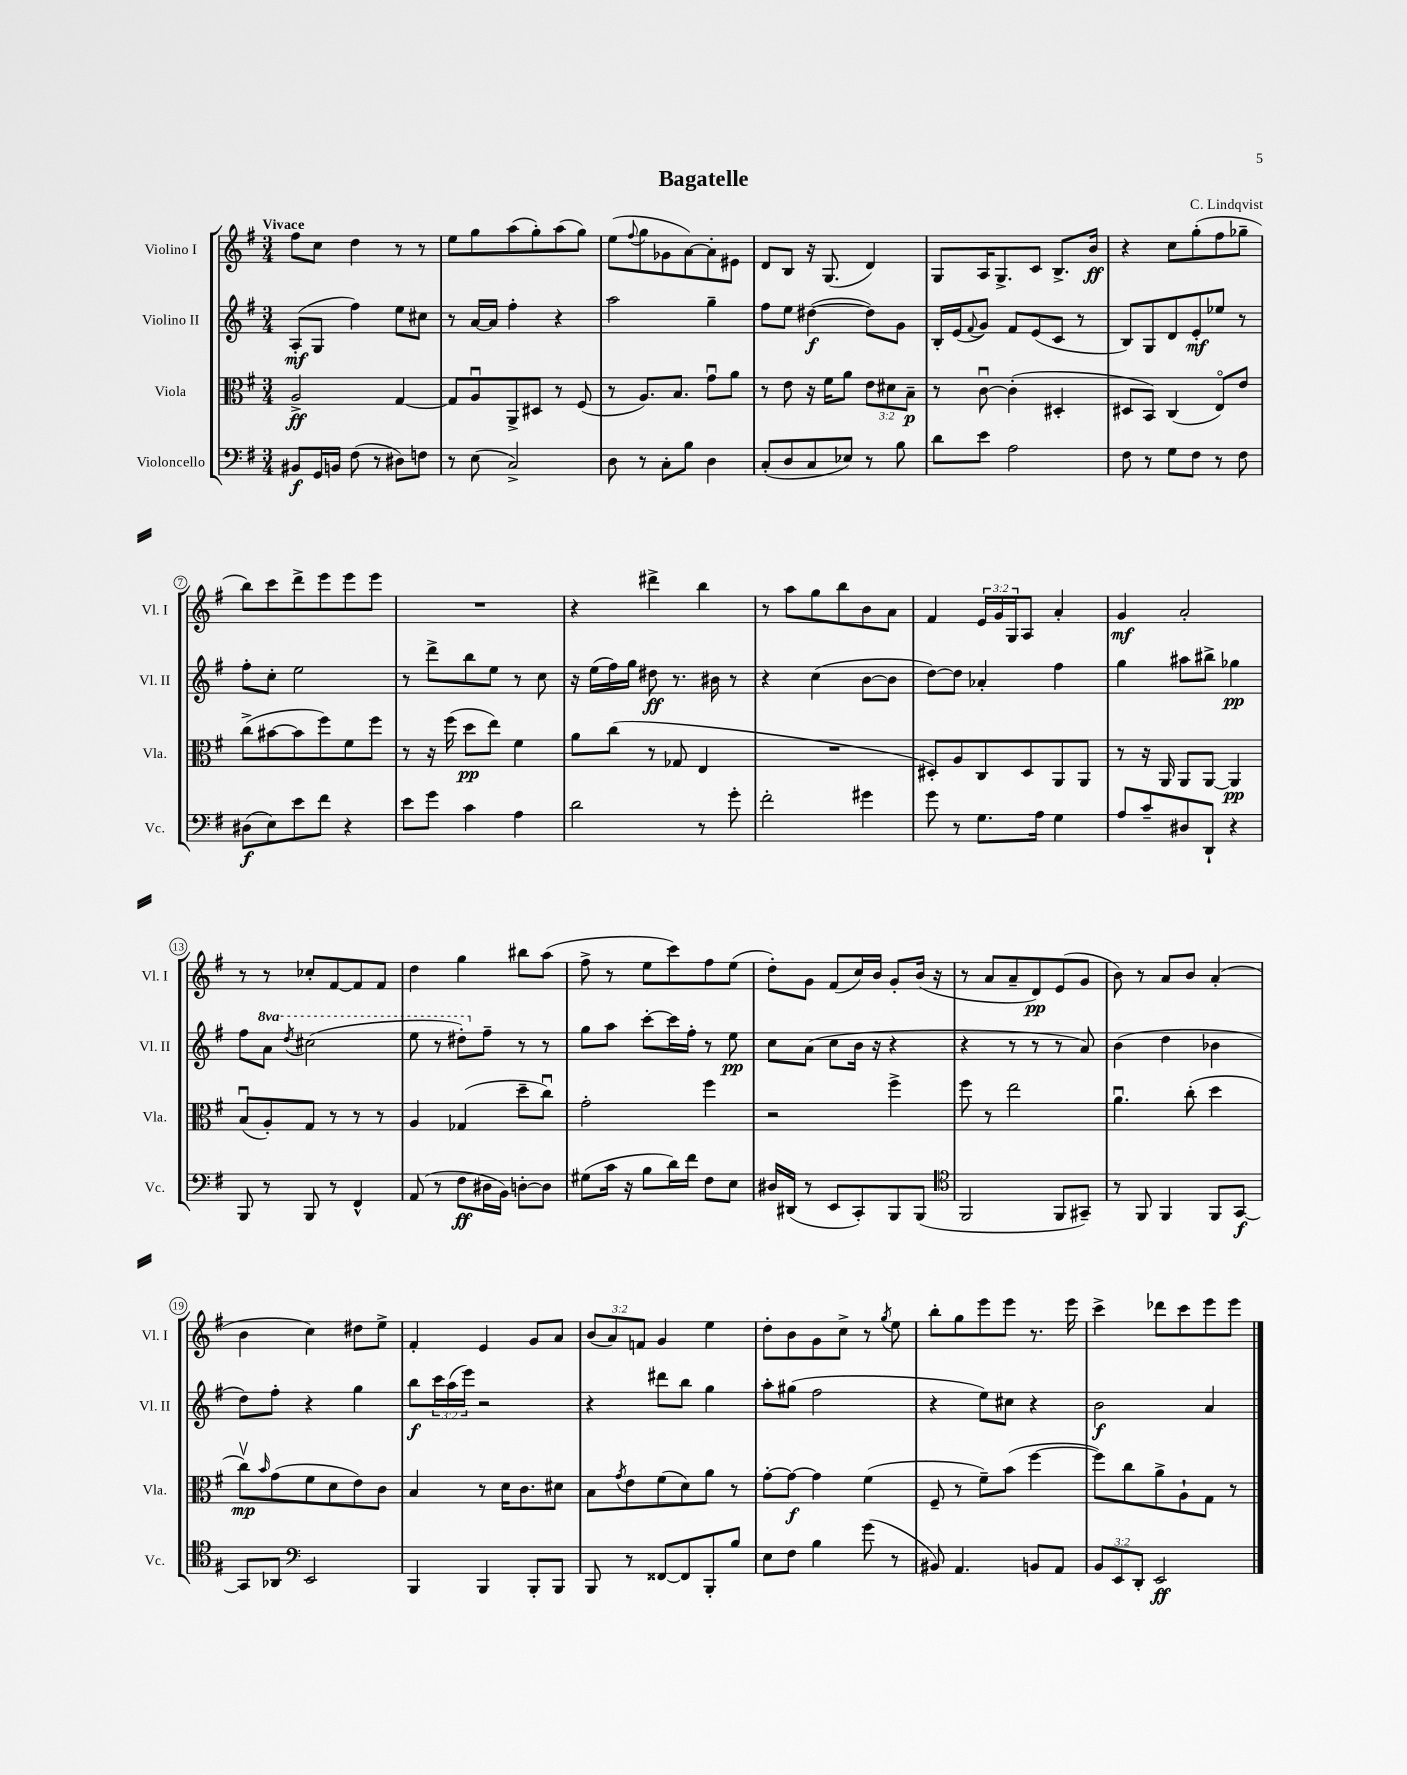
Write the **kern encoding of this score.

**kern	**kern	**kern	**kern
*staff4	*staff3	*staff2	*staff1
*clefF4	*clefC3	*clefG2	*clefG2
*k[f#]	*k[f#]	*k[f#]	*k[f#]
*M3/4	*M3/4	*M3/4	*M3/4
8BB#	2A^	(8A'	8ff#
16GG	.	8G	8cc
16BB	.	.	.
(8F#	.	4ff#)	4dd
8r	.	.	.
8D#)	[4G	8ee	8r
8F	.	8cc#	8r
=	=	=	=
8r	8G]	8r	8ee
(8E	8Au	[16a	8gg
.	.	16a]	.
2C^)	8AA^	4ff#'	(8aa
.	8D#	.	8gg')
.	8r	4r	(8aa
.	(8F#	.	8gg)
=	=	=	=
8D	8r	2aa	(8ee
.	.	.	8qqff#
8r	8.A)	.	8gg
8C'	.	.	8g-
.	8.B	.	.
8B	.	.	[8a)
4D	8gu	4gg~	8a']
.	8a	.	8e#
=	=	=	=
(8C'	8r	8ff#	8d
8D	8e	8ee	8B
8C	16r	([4dd#	16r
.	16f#	.	(8.G
8E-)	8a	.	.
8r	12e	8dd#])	4d)
.	12d#	.	.
8B	.	8g	.
.	12B~	.	.
=	=	=	=
8d	8r	16B'	8G
.	.	(16e	.
.	.	8qqf#	.
8e	[8cu	8g)	16A
.	.	.	8.G^
2A	(4c']	8f#	.
.	.	(8e	8c
.	4D#'	8c	8.B^
.	.	8r	.
.	.	.	16b
=	=	=	=
8F#	8D#	8B)	4r
8r	8BB)	8G	.
8G	(4C	8d	8cc
8F#	.	8e'	(8gg'
8r	8Eo)	8ee-	8ff#
8F#	8e	8r	8gg-~
=	=	=	=
(8D#	(8cc^	8ff#'	8bb)
8E)	[8b#	8cc'	8ccc
8e	8b#]	2ee	8ddd^
8f#	8ff#)	.	8eee
4r	8f#	.	8eee
.	8ff#	.	8eee
=	=	=	=
8e	8r	8r	2.r
8g	16r	8ddd^	.
.	(16ff#	.	.
4c	8dd	8bb	.
.	8ee)	8ee	.
4A	4f#	8r	.
.	.	8cc	.
=	=	=	=
2d	8a	16r	4r
.	.	(16ee	.
.	(8cc	16ff#)	.
.	.	16gg	.
.	8r	8dd#	4ddd#^
.	8G-	8.r	.
8r	4E	.	4bb
.	.	16b#	.
8g'	.	8r	.
=	=	=	=
2f#'	2.r	4r	8r
.	.	.	8aa
.	.	(4cc	8gg
.	.	.	8bb
4g#	.	[8b	8b
.	.	8b]	8a
=	=	=	=
8g	8D#')	[8dd)	4f#
8r	8A	8dd]	.
8.G	8C	4a-'	24e
.	.	.	24g
.	.	.	24G
.	8D#	.	8A
16A	.	.	.
4G	8AA	4ff#	4a'
.	8AA	.	.
=	=	=	=
8A	8r	4gg	4g
8c~	16r	.	.
.	16AA	.	.
8D#	8AA	8aa#	2a'
8DD`	[8AA	8bb#^	.
4r	4AA]	4gg-	.
=	=	=	=
8BBB	(8Bu	8ff#	8r
8r	8A')	8aa	8r
.	.	8qddd	.
8BBB	8G	(2ccc#	8cc-'
8r	8r	.	[8f#
4FF#^^	8r	.	8f#]
.	8r	.	8f#
=	=	=	=
(8AA	4A	8eee	4dd
8r	.	8r	.
8F#	(4G-	8ddd#')	4gg
16D#	.	8ff#~	.
16BB)	.	.	.
[8D'	8dd~	8r	8bb#
8D]	8ccu)	8r	(8aa
=	=	=	=
(8G#	2g'	8gg	8ff#^
16c	.	8aa	8r
16r	.	.	.
8B	.	[8ccc'	8ee
16d)	.	16ccc]	8ccc)
16f#	.	16ff#'	.
8F#	4ff#	8r	8ff#
8E	.	8ee	(8ee
=	=	=	=
16D#	2r	8cc	8dd')
(16DD#	.	.	.
8r	.	(8a	8g
8EE	.	8cc	(8f#
8CC')	.	16b	16cc)
.	.	16r	16b
8BBB	4ff#^	4r	8g'
(8BBB	.	.	(16b
.	.	.	16r
=	=	=	=
*clefC4	*	*	*
2FF#	8ff#	4r	8r
.	8r	.	8a
.	2ee	8r	8a~
.	.	8r	8d)
8FF#	.	8r	(8e
8GG#~)	.	8a)	8g
=	=	=	=
8r	4.au	(4b	8b)
8FF#	.	.	8r
4FF#	.	4dd	8a
.	(8cc'	.	8b
8FF#	4dd	4b-	(4a'
[8GG	.	.	.
=	=	=	=
8GG]	8ccv)	8dd)	4b
.	16qqb	.	.
8AA-	(8g	8ff#'	.
*clefF4	*	*	*
2EE	8f#	4r	4cc)
.	8d	.	.
.	8e)	4gg	8dd#
.	8c	.	8ee^
=	=	=	=
4BBB	4B	8bb	4f#'
.	.	24ccc	.
.	.	(24aa	.
.	.	24eee)	.
4BBB	8r	2r	4e
.	16d	.	.
.	8.c	.	.
8BBB'	.	.	8g
8BBB	8d#	.	8a
=	=	=	=
8BBB	8B	4r	(12b
.	.	.	12a)
.	8qg	.	.
8r	8e	.	.
.	.	.	12f
[8FF##	(8f#	8ddd#	4g
8FF##]	8d)	8bb	.
8BBB'	8a	4gg	4ee
8B	8r	.	.
=	=	=	=
8E	[8g'	8aa'	8dd'
8F#	8g_	(8gg#	8b
4B	4g]	2ff#	8g
.	.	.	8cc^
(8g	(4f#	.	8r
.	.	.	8qgg
8r	.	.	8ee
=	=	=	=
8BB#)	8F#~	4r	8bb'
4.AA	8r	.	8gg
.	8f#~)	8ee)	8eee
.	(8b	8cc#	8eee
8BB	[4ff#	4r	8.r
8AA	.	.	.
.	.	.	16eee
=	=	=	=
12BB	8ff#])	2b	4ccc^
12EE	.	.	.
.	8cc	.	.
12DD'	.	.	.
2EE	8a^	.	8ddd-
.	8A`	.	8ccc
.	8G	4a	8eee
.	8r	.	8eee
==	==	==	==
*-	*-	*-	*-
